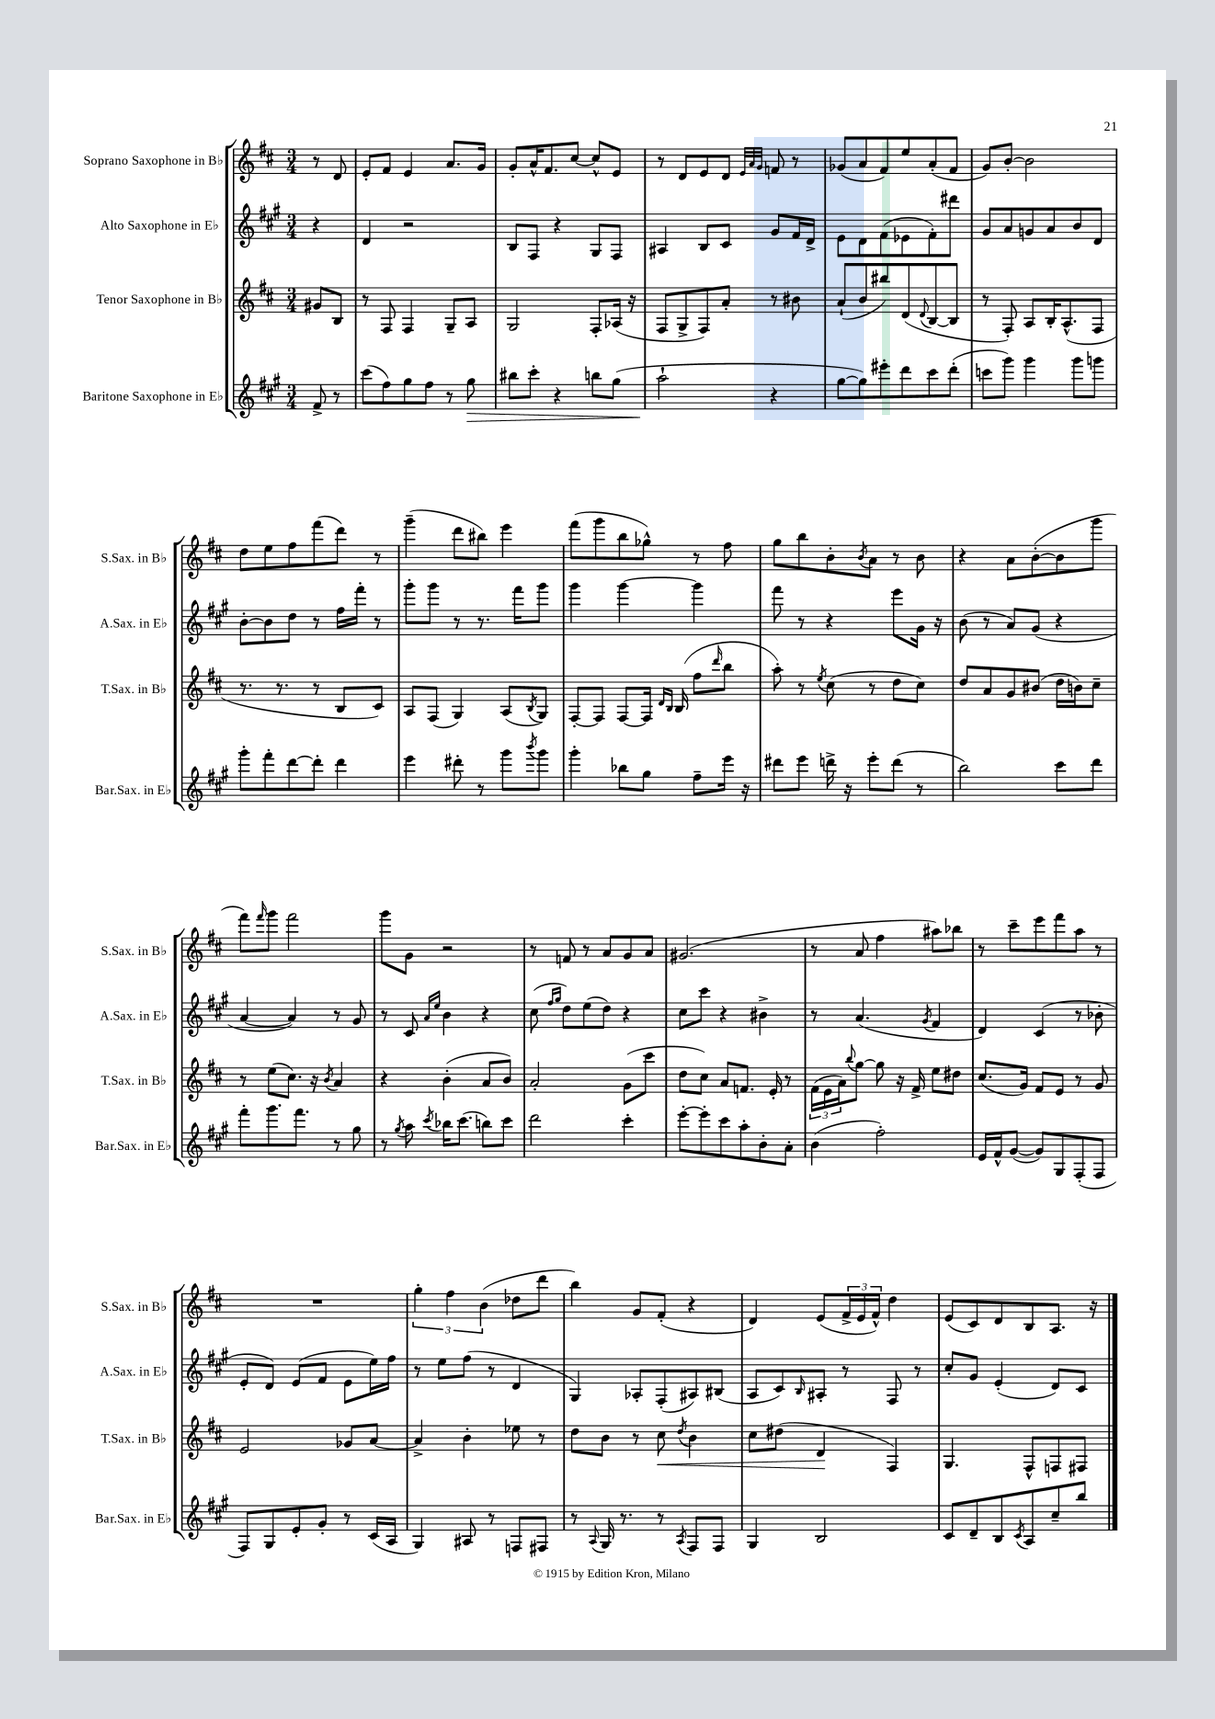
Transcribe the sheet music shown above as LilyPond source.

<<
\new StaffGroup <<
\new Staff = "s0" \with { instrumentName = "Soprano Saxophone in Bb" shortInstrumentName = "S.Sax. in Bb" } {
    \clef treble \key d \major \numericTimeSignature \time 3/4 \partial 4
    r8 d'8 |
    e'8-. fis'8 e'4 a'8. g'16 |
    g'8-. a'16-^ fis'8. cis''8~ cis''8-^ e'8 |
    r8 d'8 e'8 d'8 \grace { e'32 a'32 g'32 } f'8 r8 |
    ges'8( a'8 fis'8) e''8 a'8-.( fis'8 |
    g'8) b'8~-. b'2 |
    d''8 e''8 fis''8 fis'''8( d'''8) r8 |
    g'''4--( d'''8 bis''8) e'''4 |
    fis'''8( g'''8 b''8 ges''8-^) r8 fis''8 |
    g''8 b''8 b'8-. \acciaccatura { b'8 } a'8 r8 b'8 |
    r4 a'8 b'8~-.( b'8 g'''8 |
    fis'''8) \grace { fis'''16 } g'''8 fis'''2 |
    g'''8 g'8 r2 |
    r8 f'8 r8 a'8 g'8 a'8 |
    gis'2.( |
    r8 a'8 fis''4 ais''8) bes''8 |
    r8 cis'''8-- e'''8 fis'''8 a''8 r8 |
    R2. |
    \tuplet 3/2 { g''4-. fis''4 b'4( } des''8 d'''8 |
    b''4) g'8 fis'8-.( r4 |
    d'4) e'8( \tuplet 3/2 { fis'16-> e'16 fis'16-^) } d''4 |
    e'8( cis'8) d'8 b8 a8. r16 \bar "|." |
}
\new Staff = "s1" \with { instrumentName = "Alto Saxophone in Eb" shortInstrumentName = "A.Sax. in Eb" } {
    \clef treble \key a \major \numericTimeSignature \time 3/4 \partial 4
    r4 |
    d'4 r2 |
    b8 fis8 r4 gis8 fis8 |
    ais4 b8 cis'8 gis'8 fis'16 d'16-> |
    e'8 d'8 fis'8( ees'8 fis'8-.) dis'''8 |
    gis'8 a'8 g'8 a'8 b'8 d'8 |
    b'8~-. b'8 d''8 r8 fis''16 fis'''16-. r8 |
    gis'''8-. gis'''8 r8 r8. fis'''16 gis'''8 |
    gis'''4 gis'''4~ gis'''4 |
    fis'''8 r8 r4 e'''8 gis'16 r16 |
    b'8( r8 a'8) gis'8( r4 |
    a'4~ a'4) r8 gis'8 |
    r8 cis'8 \grace { a'16 e''16 } b'4 r4 |
    cis''8( \grace { fis''16 gis''16 } d''8) e''8( d''8) r4 |
    cis''8 cis'''8 r4 bis'4-> |
    r8 a'4.( \acciaccatura { gis'8 } fis'4 |
    d'4) cis'4( r8 bes'8-. |
    e'8-. d'8) e'8( fis'8 e'8 e''16) fis''16 |
    r8 e''8 fis''8( r8 d'4 |
    gis4) aes8-. fis8-.( ais8) bis8( |
    a8 cis'8) \grace { b16 } ais8-. r8 fis8 r8 |
    cis''8-. gis'8 e'4-.( d'8) cis'8 \bar "|." |
}
\new Staff = "s2" \with { instrumentName = "Tenor Saxophone in Bb" shortInstrumentName = "T.Sax. in Bb" } {
    \clef treble \key d \major \numericTimeSignature \time 3/4 \partial 4
    gis'8 b8 |
    r8 fis8 fis4 g8-- a8 |
    g2 fis8-. aes16( r16 |
    fis8 g8-> fis8) a'8-. r8 bis'8 |
    a'8-!( b'8 bis''8) d'8( \appoggiatura { d'8 } b8~ b8 |
    r8 fis8-.) a8 b16-. a8.-^( fis8 |
    r8. r8. r8 b8 cis'8) |
    a8 fis8( g4) a8( \acciaccatura { b8 } g8) |
    fis8~-. fis8 fis8~ fis16 \grace { d'16 b16 } b16( fis''8 \grace { d'''16 } b''8 |
    a''8-.) r8 \acciaccatura { e''8 } cis''8( r8 d''8 cis''8) |
    d''8 a'8 g'8 bis'8( d''16 b'16) cis''8-- |
    r8 e''8( cis''8.) r16 \acciaccatura { b'8 } a'4 |
    r4 b'4-.( a'8 b'8) |
    a'2-. g'8( cis'''8 |
    d''8 cis''8) a'8 f'8. e'16-. r8 |
    \tuplet 3/2 { fis'16( e'16 a'16) } \appoggiatura { b''8 } g''8~ g''8 r16 fis'16-> e''8 dis''8 |
    cis''8.( g'16) fis'8 e'8 r8 g'8 |
    e'2 ges'8 a'8~ |
    a'4-> b'4-. ees''8 r8 |
    d''8 b'8 r8 cis''8\< \acciaccatura { d''8 } b'4 |
    cis''8 dis''8( d'4\! fis4) |
    g4. fis8-^ f8 fis8 \bar "|." |
}
\new Staff = "s3" \with { instrumentName = "Baritone Saxophone in Eb" shortInstrumentName = "Bar.Sax. in Eb" } {
    \clef treble \key a \major \numericTimeSignature \time 3/4 \partial 4
    fis'8-> r8 |
    cis'''8( fis''8) gis''8 fis''8 r8 gis''8\> |
    bis''8 cis'''8-. r4 b''8 gis''8( |
    a''2-!\! r4 |
    gis''8~ gis''8) eis'''8-. d'''8 cis'''8 d'''8-.( |
    c'''8 gis'''8) gis'''4 gis'''8 g'''8 |
    gis'''8-. fis'''8-. d'''8~ d'''8-. d'''4 |
    e'''4 dis'''8-. r8 gis'''8 \acciaccatura { b'''8 } gis'''8 |
    gis'''4-. bes''8 gis''8 fis''8-- e'''16 r16 |
    dis'''8 e'''8 d'''16-> r16 e'''8-. d'''8( r8 |
    b''2) cis'''8 d'''8 |
    fis'''8-. gis'''8. fis'''8. r8 gis''8 |
    r8 \acciaccatura { gis''8 } a''8 \acciaccatura { cis'''8 } bes''16 cis'''8.( b''8) cis'''8 |
    d'''2 cis'''4-. |
    e'''8~-. e'''8-. cis'''8 a''8-. b'8-. a'8-. |
    b'4( fis''2-.) |
    e'16 fis'16-^ gis'8~( gis'8) gis8 fis8-.( fis8 |
    fis8) gis8 e'8-. gis'8-. r8 cis'16( a16 |
    gis4) ais8 r8 f8 fis8 |
    r8 \appoggiatura { a8 } gis16 r8. r8 \acciaccatura { a8 } fis8 fis8 |
    gis4 b2 |
    cis'8 d'8-- b8 \acciaccatura { cis'8 } a8 cis''8-- b''8 \bar "|." |
}
>>
>>
\layout { \context { \Score \remove "Bar_number_engraver" } }
